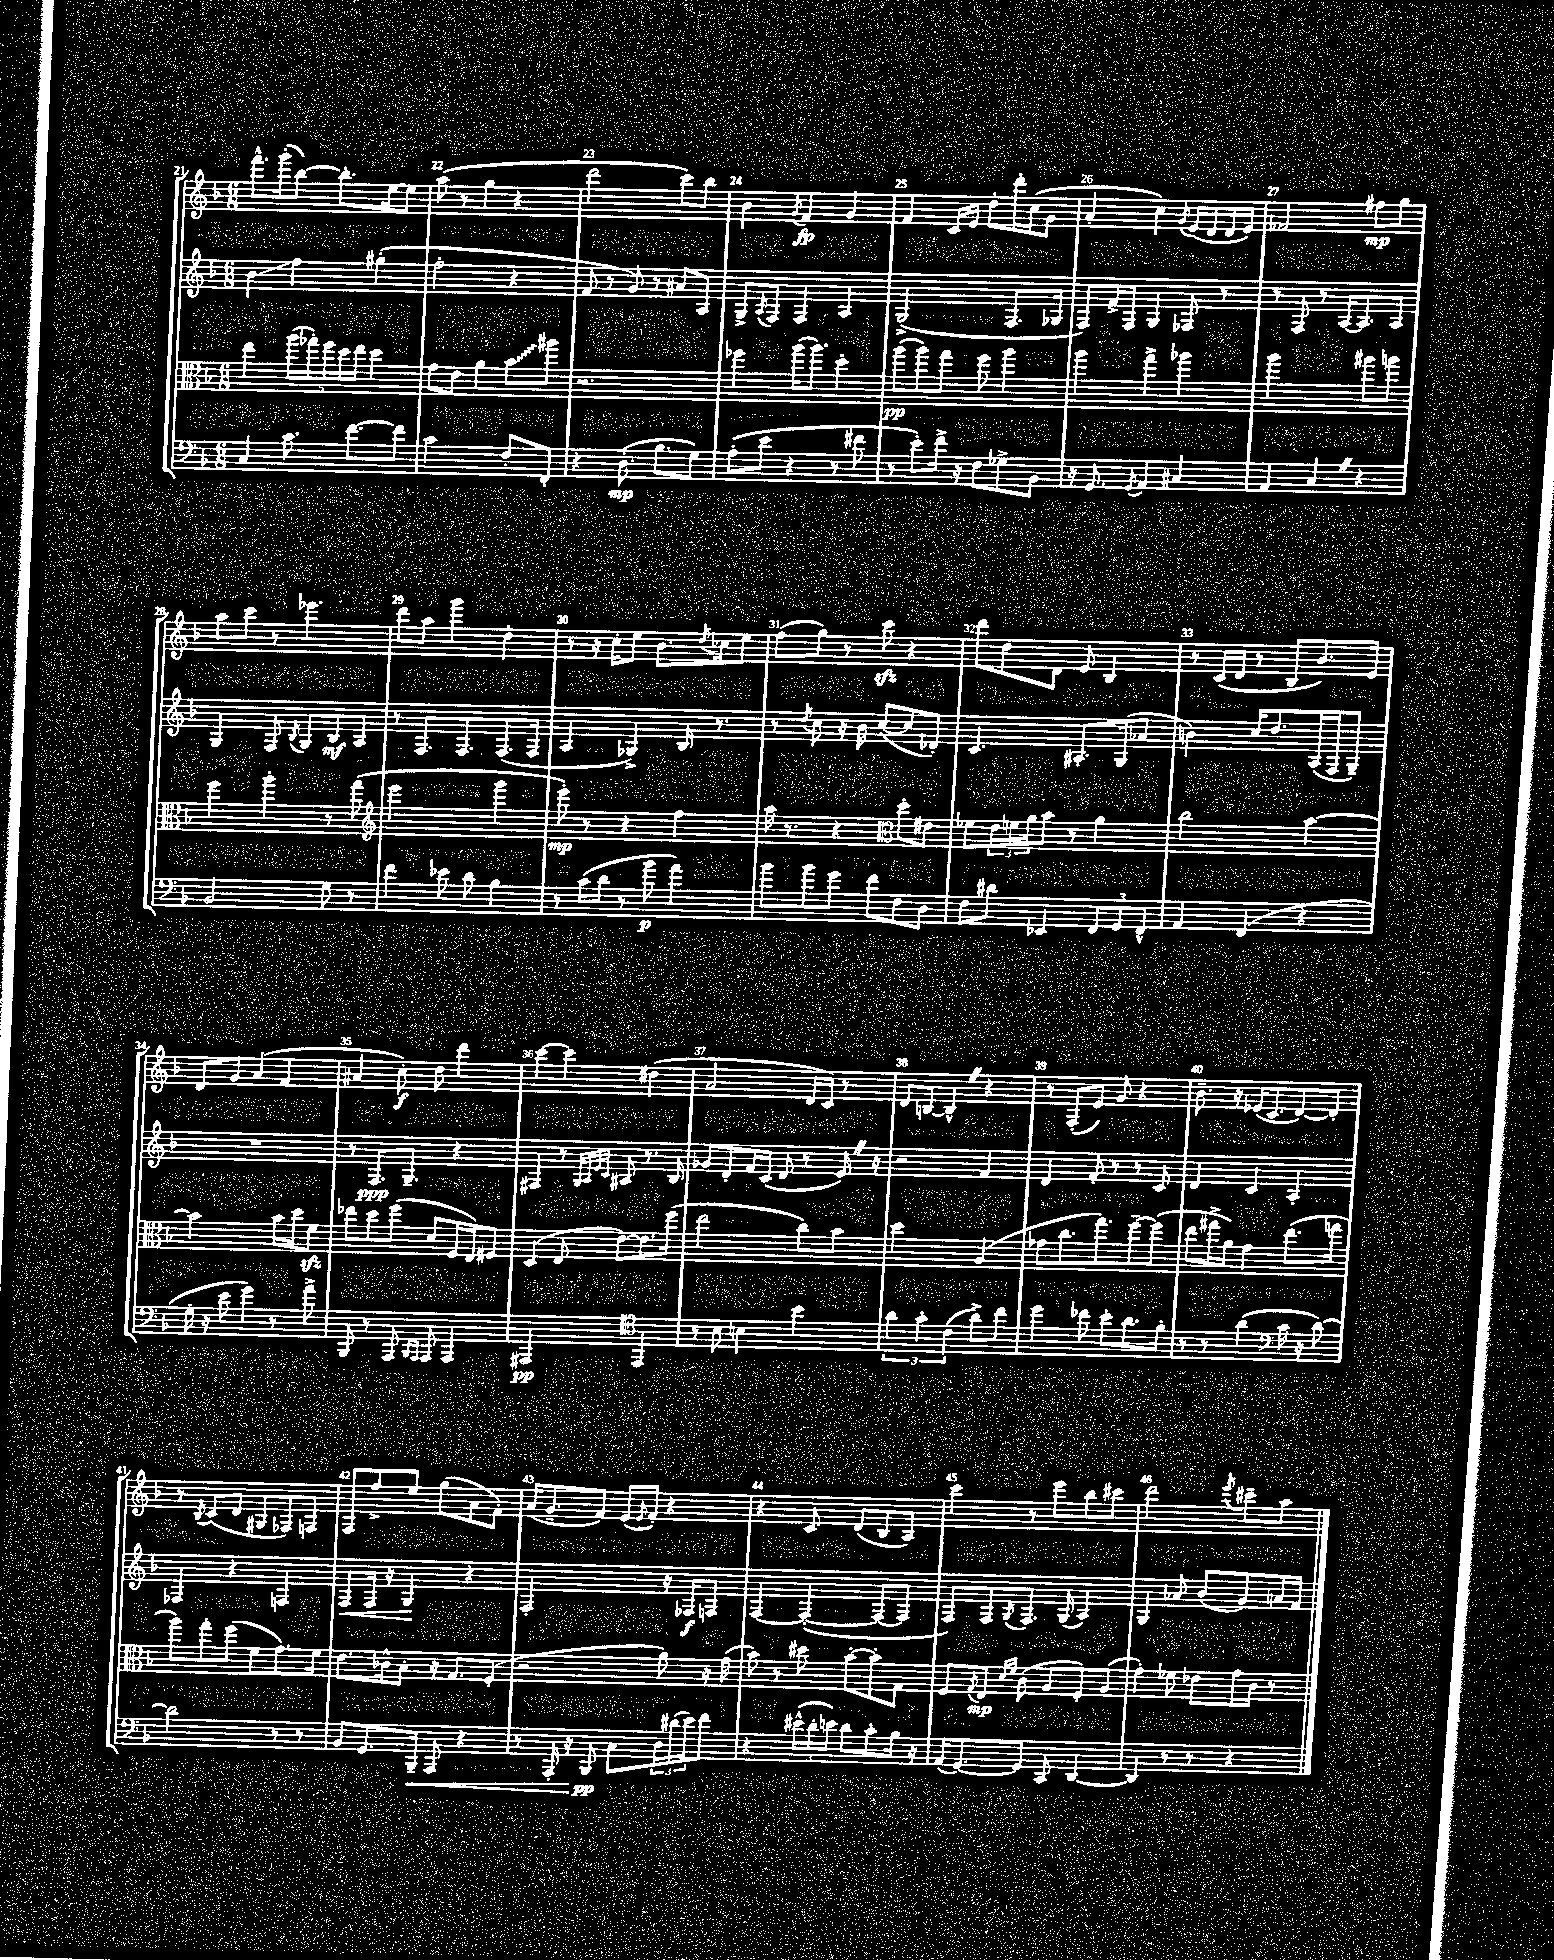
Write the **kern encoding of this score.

**kern	**kern	**kern	**kern
*staff4	*staff3	*staff2	*staff1
*clefF4	*clefC3	*clefG2	*clefG2
*k[b-]	*k[b-]	*k[b-]	*k[b-]
*M6/8	*M6/8	*M6/8	*M6/8
4C/	4ee\	4b-\	8.fff^^\L
.	.	.	(16ggg'\k
8.c\	(20aa\LL	4ff\	[8bb-\J)
.	20gg-'\)	.	.
.	20ff\	.	.
.	.	.	8.bb-'\]L
.	20dd\	.	.
[8.f\L	.	.	.
.	20ee\JJ	.	.
.	4dd\	(4gg#'\	.
.	.	.	[16ee\k
8f\]J	.	.	8ee\]J
=	=	=	=
2c\	8g\L	2ff'\	(8aa\
.	8e\J	.	8r
.	4a\	.	4gg\
8F'/L	8b-\L	4r	4r
8FF'/J	8aa#\J	.	.
=	=	=	=
4r	2.r	8f/	2ddd\
.	.	8r	.
(8.D'\	.	8g/)	.
.	.	8r	.
8.B-\L	.	.	.
.	.	8a#/L	8ccc\L)
8G\J)	.	8A/J	8bb-\J
=	=	=	=
(8A'\L	4ff-\	8G^/L	4b-\
.	.	8qA/	.
8e\J	.	8F/J	.
.	.	.	8qg/
4r	(16aa\LK	4F/	4f/
.	8.aa\J)	.	.
8r	4dd'\	4A/	4g/
8f#\	.	.	.
=	=	=	=
8r	(8aa\L	(2G^/	4f/
8e'\L)	8aa\)	.	.
16f^\Jk	8gg\J	.	16c/LL
16r	.	.	16e/JJ
8F\L	8ff\	.	8dd'\L
8G-^\	4aa\	8.F/L	16ddd'\L
.	.	.	(16cc\J
8BB-\J	.	.	8g\J
.	.	16G-/Jk	.
=	=	=	=
16r	4aa\	8F/L)	4a'/
8.GG/	.	.	.
.	.	16f^/L	.
.	.	16F/JJ	.
8qGG/	.	.	.
4AA/	4gg^\	4G/	4cc\)
.	.	.	8qg/
4C#/	4aa-\	8F-/	(16e/LL
.	.	.	16d/
.	.	8r	16d/
.	.	.	16e/JJ)
=	=	=	=
4AA/	2aa\	8r	2f-/
.	.	8F/	.
4C/	.	8r	.
.	.	[16A/LK	.
.	.	8.A/]	.
4r	8aa#\L	.	8ff#\L
.	8aa\J	8A/J	8gg\J
=	=	=	=
2BB-/	4ff\	4G/	8aa\L
.	.	.	8ccc\J
.	4aa'\	8F/	8r
.	.	8qB-/	.
.	.	8G/L	4.eee-\
8G\	8r	8B-/	.
8r	(8gg\	8A/J	.
=	=	=	=
*	*clefG2	*	*
4f\	2eee\	8r	8ddd\L
.	.	8.F/L	8aa\J
8e-\	.	.	4ggg\
.	.	8.F/	.
8d\	.	.	.
4B-\	4ggg\	(8.F/	4dd'\
.	.	16F/Jk	.
=	=	=	=
8r	8eee'\)	4A/	8r
(16c\LL	8r	.	16r
16d\JJ	.	.	16cc'\LK
8r	4r	4G-^/)	8ee\J
8b-\	.	.	8.b-\L
4a\)	4ff\	16B-/	.
.	.	.	8qdd/
.	.	8.r	16cc-\k
.	.	.	8ee\J
=	=	=	=
8b-\L	16aa\	8r	(8ff\L
.	8.r	.	.
.	.	8qdd/	.
8b-\	.	8cc\	8gg\J)
8g\J	4r	16r	8r
.	.	16b-\	.
8f\L	.	([8cc/L	8ccc\
*	*clefC3	*	*
8F\	8dd'\L	8cc/]	4r
8D\J	8e#\J	8d-'/J)	.
=	=	=	=
8F\L	8f-\L	4.c/	8ddd\L
8d#\J	24e\L	.	8dd\
.	24f\	.	.
.	24a\J	.	.
4EE-/	8b-\J	.	8d\J
.	8r	8.A#'/L	8e/
12FF/L	4a\	.	4B-/
.	.	(16G/k	.
12GG/	.	.	.
.	.	8a-/J	.
12FF^^/J	.	.	.
=	=	=	=
4AA/	2cc\	4b\)	8r
.	.	.	(16c/LL
.	.	.	16d/JJ
(4FF/	.	16cc/LK	8r
.	.	8.dd/	.
.	.	.	8B-/L
4r	[4b-\	(16A/L	8.b-/)
.	.	16F/J	.
.	.	8G~/J)	.
.	.	.	16e/Jk
=	=	=	=
16G'\	2b-\]	2.r	8d/L
16r	.	.	.
8e\	.	.	8g/J
4g\)	.	.	(4a/
8r	16b-\LL	.	4f/
.	16dd\J	.	.
8a^\	8f\J	.	.
=	=	=	=
8BBB-/	8ee-\L	8r	4a#/
8r	8dd\	8.F/L	.
8AAA/	(8ff\J	.	8cc'\)
.	.	8.G~/J	.
16qqBBB-/LL	.	.	.
16qqAAA/JJ	.	.	.
8AAA/	8d/L	.	8dd\
4AAA/	16F/L	4r	4ddd\
.	16E/J)	.	.
.	8F#/J	.	.
=	=	=	=
2AAA#/	(4D/	4F#/	[4ccc\
.	8E/	8r	4ccc\]
.	.	32qqG/LLL	.
.	.	32qqA/	.
.	.	32qqe/	.
.	.	32qqc/JJJ	.
.	[8e\L)	8A#/	.
*clefC4	*	*	*
4EE/	8.e\]	8.r	(4dd#\
.	(16ff\Jk	16B-/	.
=	=	=	=
8r	2ee\	8g-/L	2a/
8B-\	.	8d'/	.
4B\	.	16f/L	.
.	.	(16c/JJ	.
.	.	8d/	.
4b-\	8cc\L)	8r	16d/LL
.	.	.	16c/JJ)
.	8b-\J	16e/)	8r
.	.	16r	.
=	=	=	=
6a\	2dd\	2r	8d/L
.	.	.	[8B/J
6g'\	.	.	.
.	.	.	4B^^/]
(6c\	.	.	.
8a^\L)	(4A/	4f/	4r
8cc\J	.	.	.
=	=	=	=
4dd\	8g-\L	4d/	8r
.	8.cc\	.	(8F'/L
8cc-\	.	8f'/	8e/J)
.	8.gg\)	.	.
8b-'\L	.	8r	8g/
8.a\	[8ff~\	8r	4r
.	(8ff\]J	8c/	.
16f'\Jk	.	.	.
=	=	=	=
8r	8ee\L	4d/	8.b-~\
8r	16gg#^\L	.	.
.	16a\JJ)	.	16r
(4a\	4g\	4c/	(16e-/LK
.	.	.	8.c/
*clefF4	*	*	*
16c\	(8.ee\L	4A'/	[8d/)
16r	.	.	.
[8d\)	.	.	8d'/]J
.	16gg\Jk	.	.
=	=	=	=
2d\]	8aa\L)	4F-/	8r
.	.	.	8qB-/
.	8gg'\	.	(8c/L
.	(8ff\J	4r	8d/J
.	8f\L	.	8G#/L
8r	8.g\)	4F/	8F-/)
8r	.	.	8F/J
.	16f\Jk	.	.
=	=	=	=
8BB-/L	8.e\L	8F/L	8F/L
8.GG/	.	16F/Jk	8ff^/
.	16c-^^\k	16r	.
.	8B-'\J	4G/	8ee/J
16BBB-~/Jk	.	.	.
8AAA/	16r	.	(8gg\L
.	8.G/L	.	.
4r	.	4r	8a\
.	(8F'/J	.	8f'\J)
=	=	=	=
8r	2r	2F'/	(16a/LK
.	.	.	8.g~/
16AAA'/	.	.	.
16r	.	.	.
8BBB-/	.	.	8f/J)
8C\L	.	.	(16e/LL
.	.	.	8qe/
.	.	.	16f'/JJ)
24D\L	8a\)	16r	4r
(24d#\	.	.	.
.	.	16F-/LK	.
24e\J)	.	.	.
8f\J	16r	8F/J	.
.	(16g\	.	.
=	=	=	=
4r	8b-\)	[4F/	4r
.	8r	.	.
(24e#^^\LL	8dd#\	(4F'/_	8c/
24d'\	.	.	.
24e\JJ)	.	.	.
8d\L	[8b-'\L	.	(8d/L
8c'\	8b-'\]	8F/_L	8B-/
16B-\Jk	8G\J	8F/]J	8A/J)
16r	.	.	.
=	=	=	=
(16AA/LK	8F/L	8F/L)	4ccc\
[8.GG/)	.	.	.
.	8qG/	.	.
.	8E/J	8F/	.
.	16qqd/LL	.	.
.	16qqf/JJ	8qG/	.
8GG/]J	(8c\	8.F/J	8r
8CC/	8A/L	.	8eee\L
.	.	(16G/	.
[4DD/	8F'/)	4A/)	8bb-\
.	(8A/J	.	8ccc#\J
=	=	=	=
4DD/]	4g'\)	4G/	2ddd\
8r	8f-\	8a-/	.
8r	8e-\L	(8b-/L	.
.	.	.	8qeee/
4r	16g\L	8g/)	8ccc#~\L
.	16c\JJ	.	.
.	8r	16a/L	8aa\J
.	.	16f/JJ	.
==	==	==	==
*-	*-	*-	*-
